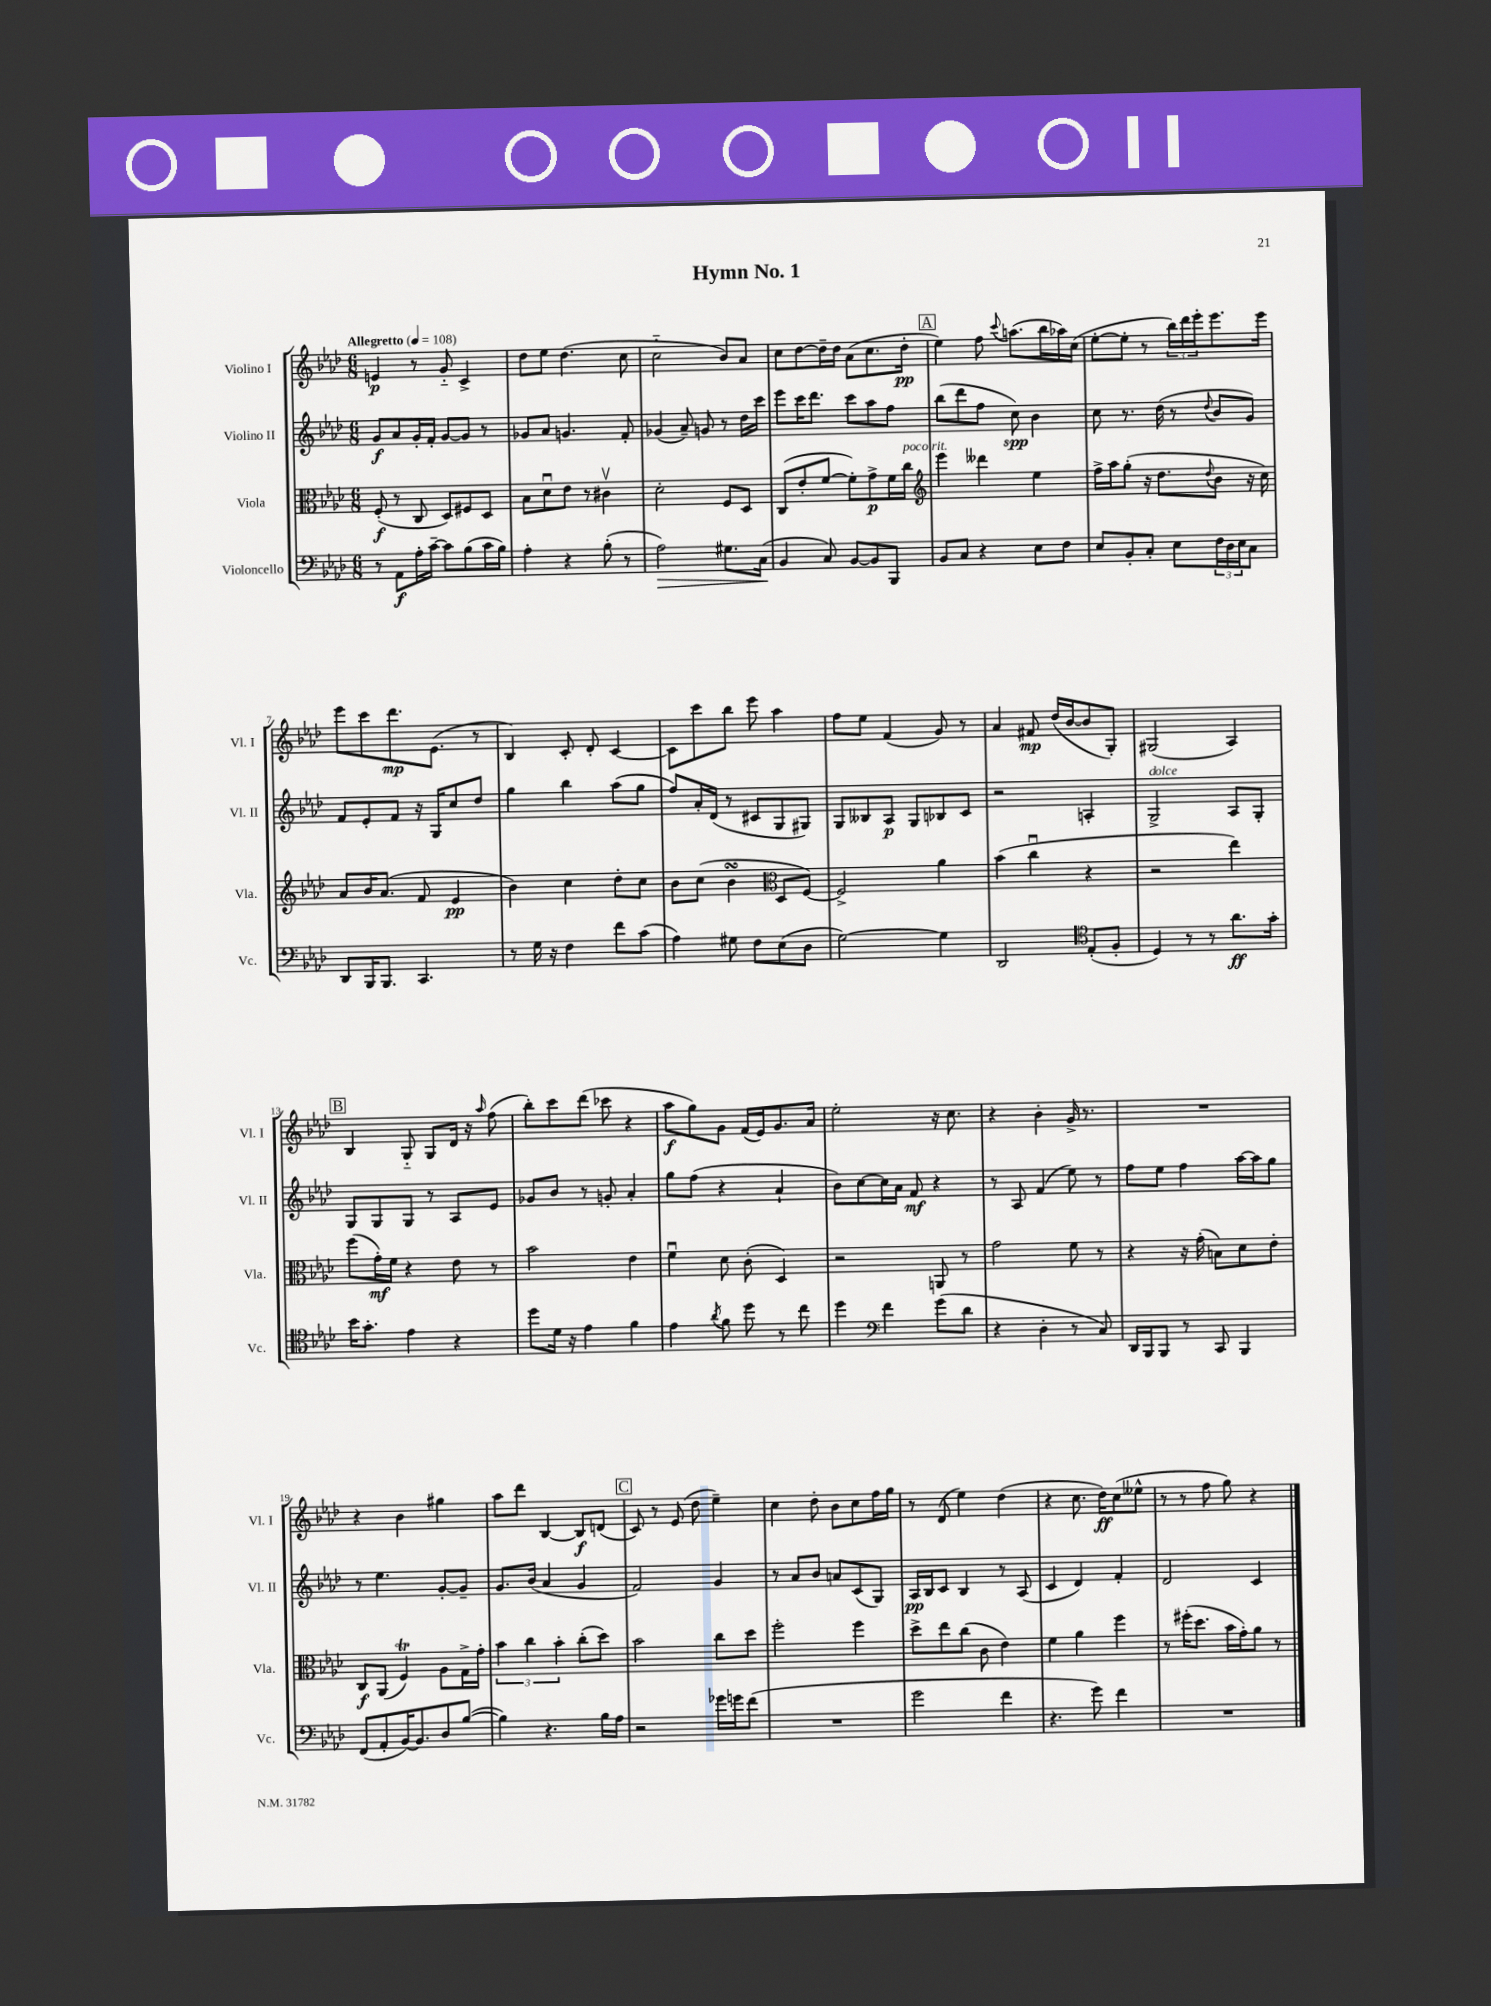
\header { title = "Hymn No. 1" }
<<
\new StaffGroup <<
\new Staff = "s0" \with { instrumentName = "Violino I" shortInstrumentName = "Vl. I" } {
    \clef treble \key aes \major \numericTimeSignature \time 6/8 \tempo "Allegretto" 4 = 108
    e'4\p r8 g'8-_ c'4-> |
    des''8 ees''8 des''4.( c''8 |
    c''2-_ bes'8) aes'8 |
    c''8 des''8~ des''16-- des''16 aes'8( c''8. des''16-.\pp |
    \mark \markup { \box "A" } ees''4) f''8 \appoggiatura { c'''8 } a''8.( bes''16 aes''16) c''16( |
    ees''8~-. ees''8-. r8 \tuplet 3/2 { bes''16) des'''16 ees'''16-. } ees'''8. ees'''16 |
    ees'''8 c'''8 des'''8.\mp ees'8.( r8 |
    bes4) c'8-. des'8-. c'4~ |
    c'8 c'''8 bes''8 ees'''8 aes''4 |
    f''8 ees''8 f'4( g'8) r8 |
    aes'4 fis'8\mp des''16( bes'16~ bes'8 g8-.) |
    gis2( aes4) |
    \mark \markup { \box "B" } bes4 g8-_ g8 des'16 r16 \grace { aes''16 } f''8( |
    bes''8-.) c'''8 des'''8( ces'''8 r4 |
    aes''8\f g''8) g'8 f'16( ees'16) g'8. aes'16 |
    ees''2-. r16 c''8. |
    r4 bes'4-. g'16-> r8. |
    R2. |
    r4 bes'4 gis''4 |
    aes''8 des'''8 bes4~ bes8\f d'8( |
    \mark \markup { \box "C" } c'8) r8 ees'8( des''8 ees''4--) |
    c''4 des''8-. bes'8 c''8 f''16 g''16 |
    r8 des'8( ees''4) des''4( |
    r4 c''8. des''16\ff) c''8( eeses''8-^ |
    r8 r8 f''8 g''8) r4 \bar "|." |
}
\new Staff = "s1" \with { instrumentName = "Violino II" shortInstrumentName = "Vl. II" } {
    \clef treble \key aes \major \numericTimeSignature \time 6/8
    g'8\f aes'8 g'16-. f'16-. g'8~ g'8 r8 |
    ges'8 aes'8 g'4. f'8-. |
    ges'4( aes'8--) g'8 r8 des''16 c'''16 |
    ees'''8 c'''16 des'''8. c'''8 aes''8 f''8 |
    \mark \markup { \box "A" } bes''8( des'''8 f''8 c''8\spp) bes'4 |
    c''8 r8. des''16( r8 \appoggiatura { des''8 } bes'8 g'8) |
    f'8 ees'8-. f'8 r16 g16 c''8 des''8 |
    g''4 bes''4 aes''8( g''8 |
    f''8) aes'16-. des'16( r8 cis'8 g8 gis8) |
    g8 beses8 aes8\p g8 bes8 c'8 |
    r2 a4-. |
    g2->^\markup { \italic "dolce" } aes8 g8-. |
    \mark \markup { \box "B" } g8 g8 g8 r8 aes8 ees'8 |
    ges'8 bes'8 r8 g'8-. aes'4-. |
    g''8 f''8( r4 aes'4-! |
    bes'8) c''8~ c''16 aes'16 f'8\mf r4 |
    r8 aes8 f'4( ees''8) r8 |
    f''8 ees''8 f''4 aes''16~ aes''16 g''8 |
    r8 ees''4. g'8~-. g'8-- |
    g'8. bes'16( aes'4 g'4 |
    \mark \markup { \box "C" } f'2) g'4 |
    r8 aes'8 bes'8 a'8 c'8( g8) |
    aes16\pp bes16 c'8 bes4 r8 aes8( |
    c'4 des'4) f'4-. |
    des'2 c'4 \bar "|." |
}
\new Staff = "s2" \with { instrumentName = "Viola" shortInstrumentName = "Vla." } {
    \clef alto \key aes \major \numericTimeSignature \time 6/8
    f8-.\f( r8 c8 des8) fis8 des8 |
    bes8 des'8\downbow ees'8 r8 cis'4\upbow |
    des'2-. f8 des8 |
    c8( ees'8-. f'8~ f'8-.) g'8->\p f'16 c''16^\markup { \italic "poco rit." } |
    \mark \markup { \box "A" } \clef treble ees'''4 deses'''4 ees''4 |
    f''16-> aes''16 g''8-.( r16 des''8. \appoggiatura { des''8 } bes'8 r16 c''16) |
    aes'8 bes'16 aes'8.( f'8 ees'4\pp |
    bes'4) c''4 des''8-. c''8 |
    bes'8 c''8( bes'4\turn \clef alto des8 f8~) |
    f2-> aes'4 |
    bes'4( c''4\downbow r4 |
    r2 ees''4) |
    \mark \markup { \box "B" } f''8( g'16-.\mf) f'16 r4 ees'8 r8 |
    bes'2 ees'4 |
    f'4\downbow des'8 c'8-.( des4) |
    r2 a,8 r8 |
    g'2 f'8 r8 |
    r4 r16 g'16-.( b8) des'8 ees'8-. |
    c8\f aes,8( f4\trill) aes8 g16-> g'16-. |
    \tuplet 3/2 { bes'4 c''4 bes'4-. } c''8-.( des''8) |
    \mark \markup { \box "C" } bes'2 c''8 des''8 |
    f''2-. f''4 |
    des''8-> ees''8 c''8( c'8 ees'4) |
    f'4 aes'4 f''4 |
    r8 fis''16-.( des''8. bes'16 g'16-.) aes'8 r8 \bar "|." |
}
\new Staff = "s3" \with { instrumentName = "Violoncello" shortInstrumentName = "Vc." } {
    \clef bass \key aes \major \numericTimeSignature \time 6/8
    r8 aes,8\f aes16-. c'16~-- c'8 bes8( c'16 bes16) |
    aes4-. r4 bes8-.( r8 |
    aes2\>) gis8. c16\!( |
    bes,4 c8) bes,8~ bes,8 bes,,8 |
    \mark \markup { \box "A" } bes,8 c8 r4 ees8 f8 |
    ees8 bes,8-. c8-. ees8 \tuplet 3/2 { f16 des16 ees16 } c8 |
    des,8 bes,,16 bes,,8. c,4. |
    r8 g16 r16 f4 f'8 c'8( |
    aes4) gis8 f8 ees8( des8 |
    g2~) g4 |
    des,2 \clef tenor ees8-.( f8-. |
    des4) r8 r8 aes'8.\ff g'16-. |
    \mark \markup { \box "B" } bes'16 g'8.-. ees'4 r4 |
    des''8 des'16 r16 ees'4 f'4 |
    ees'4 \acciaccatura { aes'8 } f'8 des''8 r8 c''8 |
    des''4 \clef bass f'4 g'8( des'8 |
    r4 des4-. r8 c8) |
    des,16 bes,,16 bes,,8 r8 c,8 bes,,4 |
    f,8( aes,8-. bes,16~) bes,8. des8 bes8~( |
    bes4) r4. bes16 aes16 |
    \mark \markup { \box "C" } r2 ges'16 g'16 f'8( |
    R2. |
    g'2 f'4 |
    r4. g'8) f'4 |
    R2. \bar "|." |
}
>>
>>
